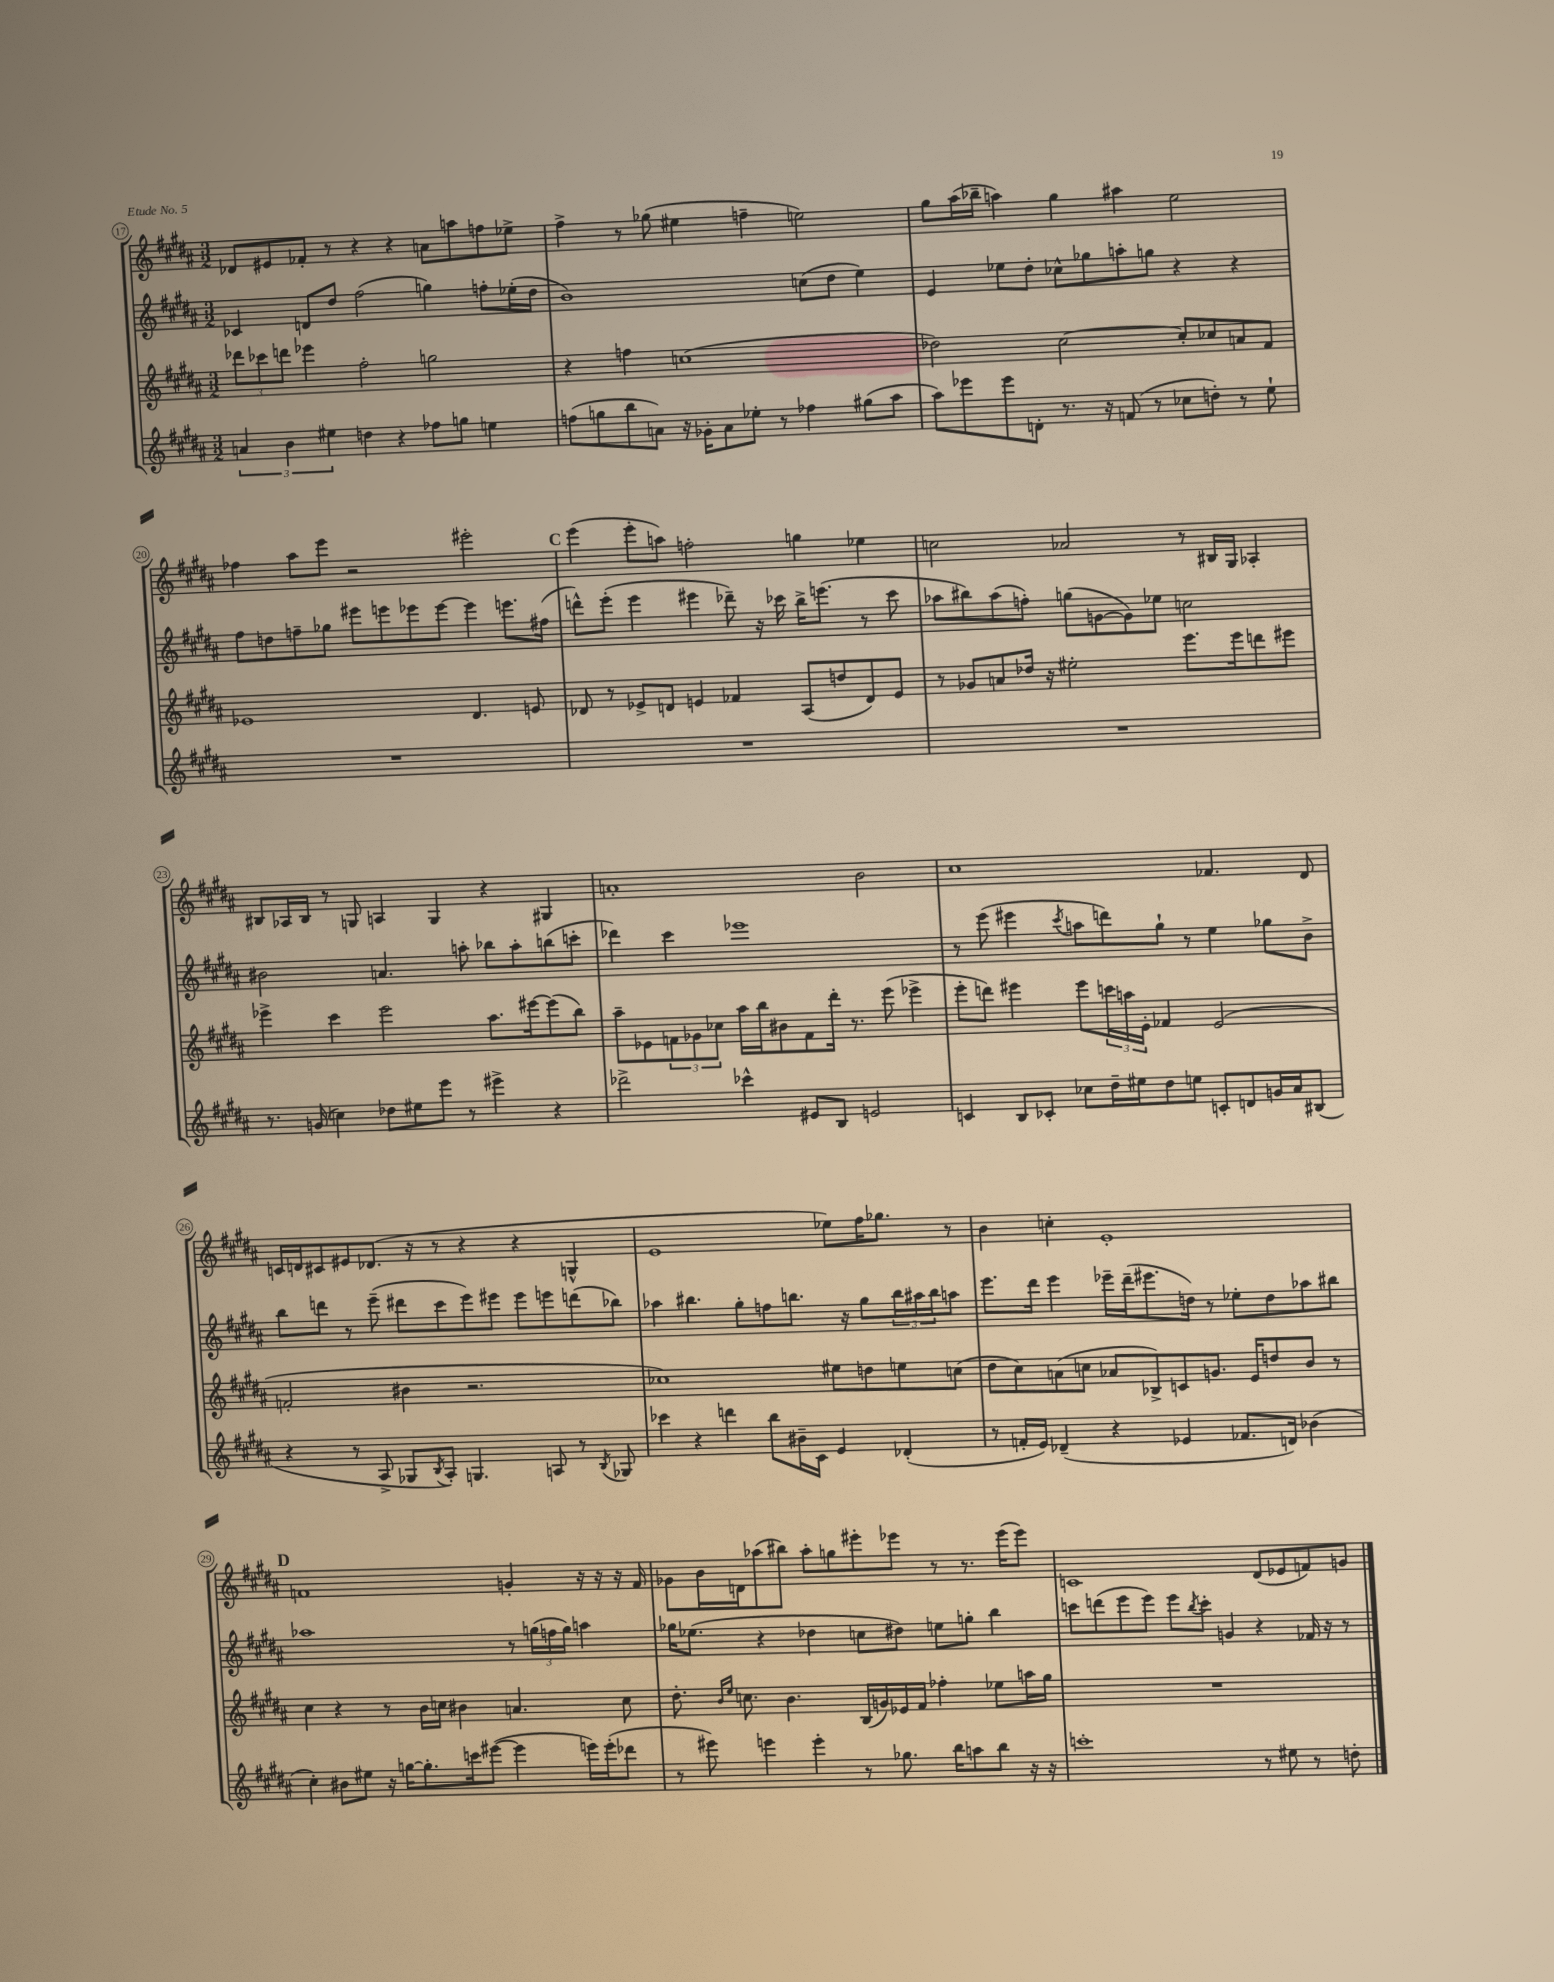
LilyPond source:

<<
\new StaffGroup <<
\new Staff = "s0" {
    \clef treble \key b \major \numericTimeSignature \time 3/2
    des'8 eis'8 fes'8-. r8 r4 r4 a'8 a''8 f''8 ees''8-> |
    fis''4-> r8 ges''8( eis''4 f''4-- e''2) |
    gis''8 ais''16( bes''16-- a''4) gis''4 ais''4 e''2 |
    fes''4 ais''8 e'''8 r2 eis'''2-. |
    \mark \markup { \bold "C" } e'''4( e'''8-. a''8) f''2-. g''4 ees''4 |
    c''2 aes'2 r8 bis16 gis16 aes4-. |
    bis8 aes16 bis16 r8 g8 a4 g4 r4 gis4 |
    a'1-. b'2 |
    cis''1 fes'4. dis'8 |
    c'16 d'16 cis'8 eis'8 des'8.( r16 r8 r4 r4 g4-^ |
    e'1 ees''8) fis''16 ges''8. r8 |
    b'4 c''4-. e'1-. |
    \mark \markup { \bold "D" } f'1 g'4-. r16 r16 r16 f'16 |
    ges'8 b'16 d'16 aes''8( bis''8) aes''8-. g''8 eis'''8-. ees'''8 r8 r8. ees'''16( ees'''8) |
    c'1 dis'8( ees'8 f'8) g'8 \bar "|." |
}
\new Staff = "s1" {
    \clef treble \key b \major \numericTimeSignature \time 3/2
    ces'4 d'8 dis''8 fis''2( g''4) f''8-. ees''16-.( dis''16 |
    b'1) c''8( dis''8 e''4) |
    e'4 ees''8 dis''8-. ces''8-^ ges''8 a''8-. g''8 r4 r4 |
    fis''8 d''8 f''8-- ges''8 eis'''8 e'''8 ees'''8 ees'''8~ ees'''4 e'''8. fis''16( |
    \mark \markup { \bold "C" } d'''8-^) e'''8-.( e'''4 eis'''4 des'''8--) r16 ces'''16 b''16-> e'''8.( r8 ces'''8 |
    aes''8 bis''8) aes''8( f''8-.) g''8( g'8~ g'8) ees''8 c''2 |
    bis'2 a'4. a''8-. bes''8 a''8-. b''8( c'''8-. |
    des'''4) cis'''4 ees'''1 |
    r8 e'''8( eis'''4 \acciaccatura { cis'''8 } a''8 d'''8) gis''8-! r8 e''4 ges''8 b'8-> |
    b''8 d'''8 r8 e'''8--( dis'''8 cis'''8 e'''8) eis'''8 eis'''8 e'''8 d'''8( bes''8) |
    aes''4 bis''4. gis''8-. f''8 b''8. r16 gis''8 \tuplet 3/2 { b''16 ais''16 b''16 } a''8 |
    e'''8. dis'''16 e'''4 ees'''16-- dis'''16--( eis'''8. d''16) r8 ees''8-. d''8 aes''8 bis''8 |
    \mark \markup { \bold "D" } aes''1 r8 \tuplet 3/2 { g''16( f''16 g''16) } a''4 |
    ges''16 ees''8.( r4 des''4 c''8 dis''8) e''8 g''8-. b''4 |
    c'''8 d'''8( e'''8 e'''8) e'''8 \acciaccatura { b''8 } c'''8-. g'4 r4 fes'16 r16 r8 \bar "|." |
}
\new Staff = "s2" {
    \clef treble \key b \major \numericTimeSignature \time 3/2
    \tuplet 3/2 { des'''8 ces'''8 d'''8 } ees'''4 fis''2-. g''2 |
    r4 f''4 c''1( |
    des''2) cis''2~ cis''8-. ces''8 a'8 fis'8 |
    ees'1 dis'4. e'8 |
    \mark \markup { \bold "C" } des'8 r8 ees'8-> d'8 e'4 fes'4 ais8( d''8 d'8) e'8 |
    r8 ges'8 a'8 des''16 r16 eis''2-. e'''8. e'''16 d'''8 eis'''8 |
    ees'''4-> cis'''4 ees'''2 ais''8. eis'''16~ eis'''8( b''8) |
    ais''8-- ees'8 \tuplet 3/2 { f'8 ges'8 ces''8 } ais''16 b''16 bis'8 f'8 dis'''16-. r8. e'''8( ees'''4-> |
    e'''8-. d'''8) eis'''4 eis'''8 \tuplet 3/2 { c'''16 a''16 e'16-. } fes'4 e'2( |
    f'2-. bis'4 r2. |
    ces''1) eis''8 d''8 e''8 c''8( |
    dis''8 cis''8) a'8( c''8 aes'8 bes8->) c'8 g'8. e'16 d''8 b'8 r8 |
    \mark \markup { \bold "D" } cis''4 r4 r8 b'16 c''16 bis'4 a'4. c''8 |
    dis''8.-. \grace { b'16 e''16 } c''8. b'4. b16( g'16) ees'16 fis'16 fes''4-. ees''8 a''16 gis''16 |
    R1. \bar "|." |
}
\new Staff = "s3" {
    \clef treble \key b \major \numericTimeSignature \time 3/2
    \tuplet 3/2 { a'4 b'4 eis''4 } d''4 r4 fes''8 g''8 e''4 |
    f''8( g''8 b''8 a'8) r16 ges'16-. a'8 ees''8-. r8 fes''4 gis''8( ais''8 |
    ais''8) ees'''8 ees'''8 d'8-. r8. r16 f'8( r8 ces''8 d''8-.) r8 e''8-! |
    R1. |
    \mark \markup { \bold "C" } R1. |
    R1. |
    r8. g'16( c''4) des''8 eis''8 e'''8 r8 eis'''4-> r4 |
    des'''2-> ces'''4-^ eis'8 b8 e'2 |
    c'4 b8 ces'8-. ces''8 dis''16-- eis''16 dis''8 e''8 c'8-. d'8 g'16 ais'16 bis8( |
    r4 r8 ais8-> ges8 \acciaccatura { b8 } ais8-.) g4. a8 r8 \acciaccatura { b8 } ges8 |
    ces'''4 r4 d'''4 b''8 bis'16-- cis'16 e'4 des'4-.( |
    r8 f'16-. e'16) des'4--( r4 ees'4 fes'8. d'16) bes'4( |
    \mark \markup { \bold "D" } cis''4-.) bis'8 eis''8 r16 g''16~ g''8.-. c'''16 eis'''8~( eis'''4 e'''16) e'''16-.( des'''8 |
    r8 eis'''8) e'''4 e'''4-. r8 ges''8. b''16 a''8 b''8 r16 r16 |
    c'''1-. r8 eis''8 r8 d''8-. \bar "|." |
}
>>
>>
\layout { \context { \Score currentBarNumber = #17 \override BarNumber.stencil = #(make-stencil-circler 0.1 0.3 ly:text-interface::print) } }
